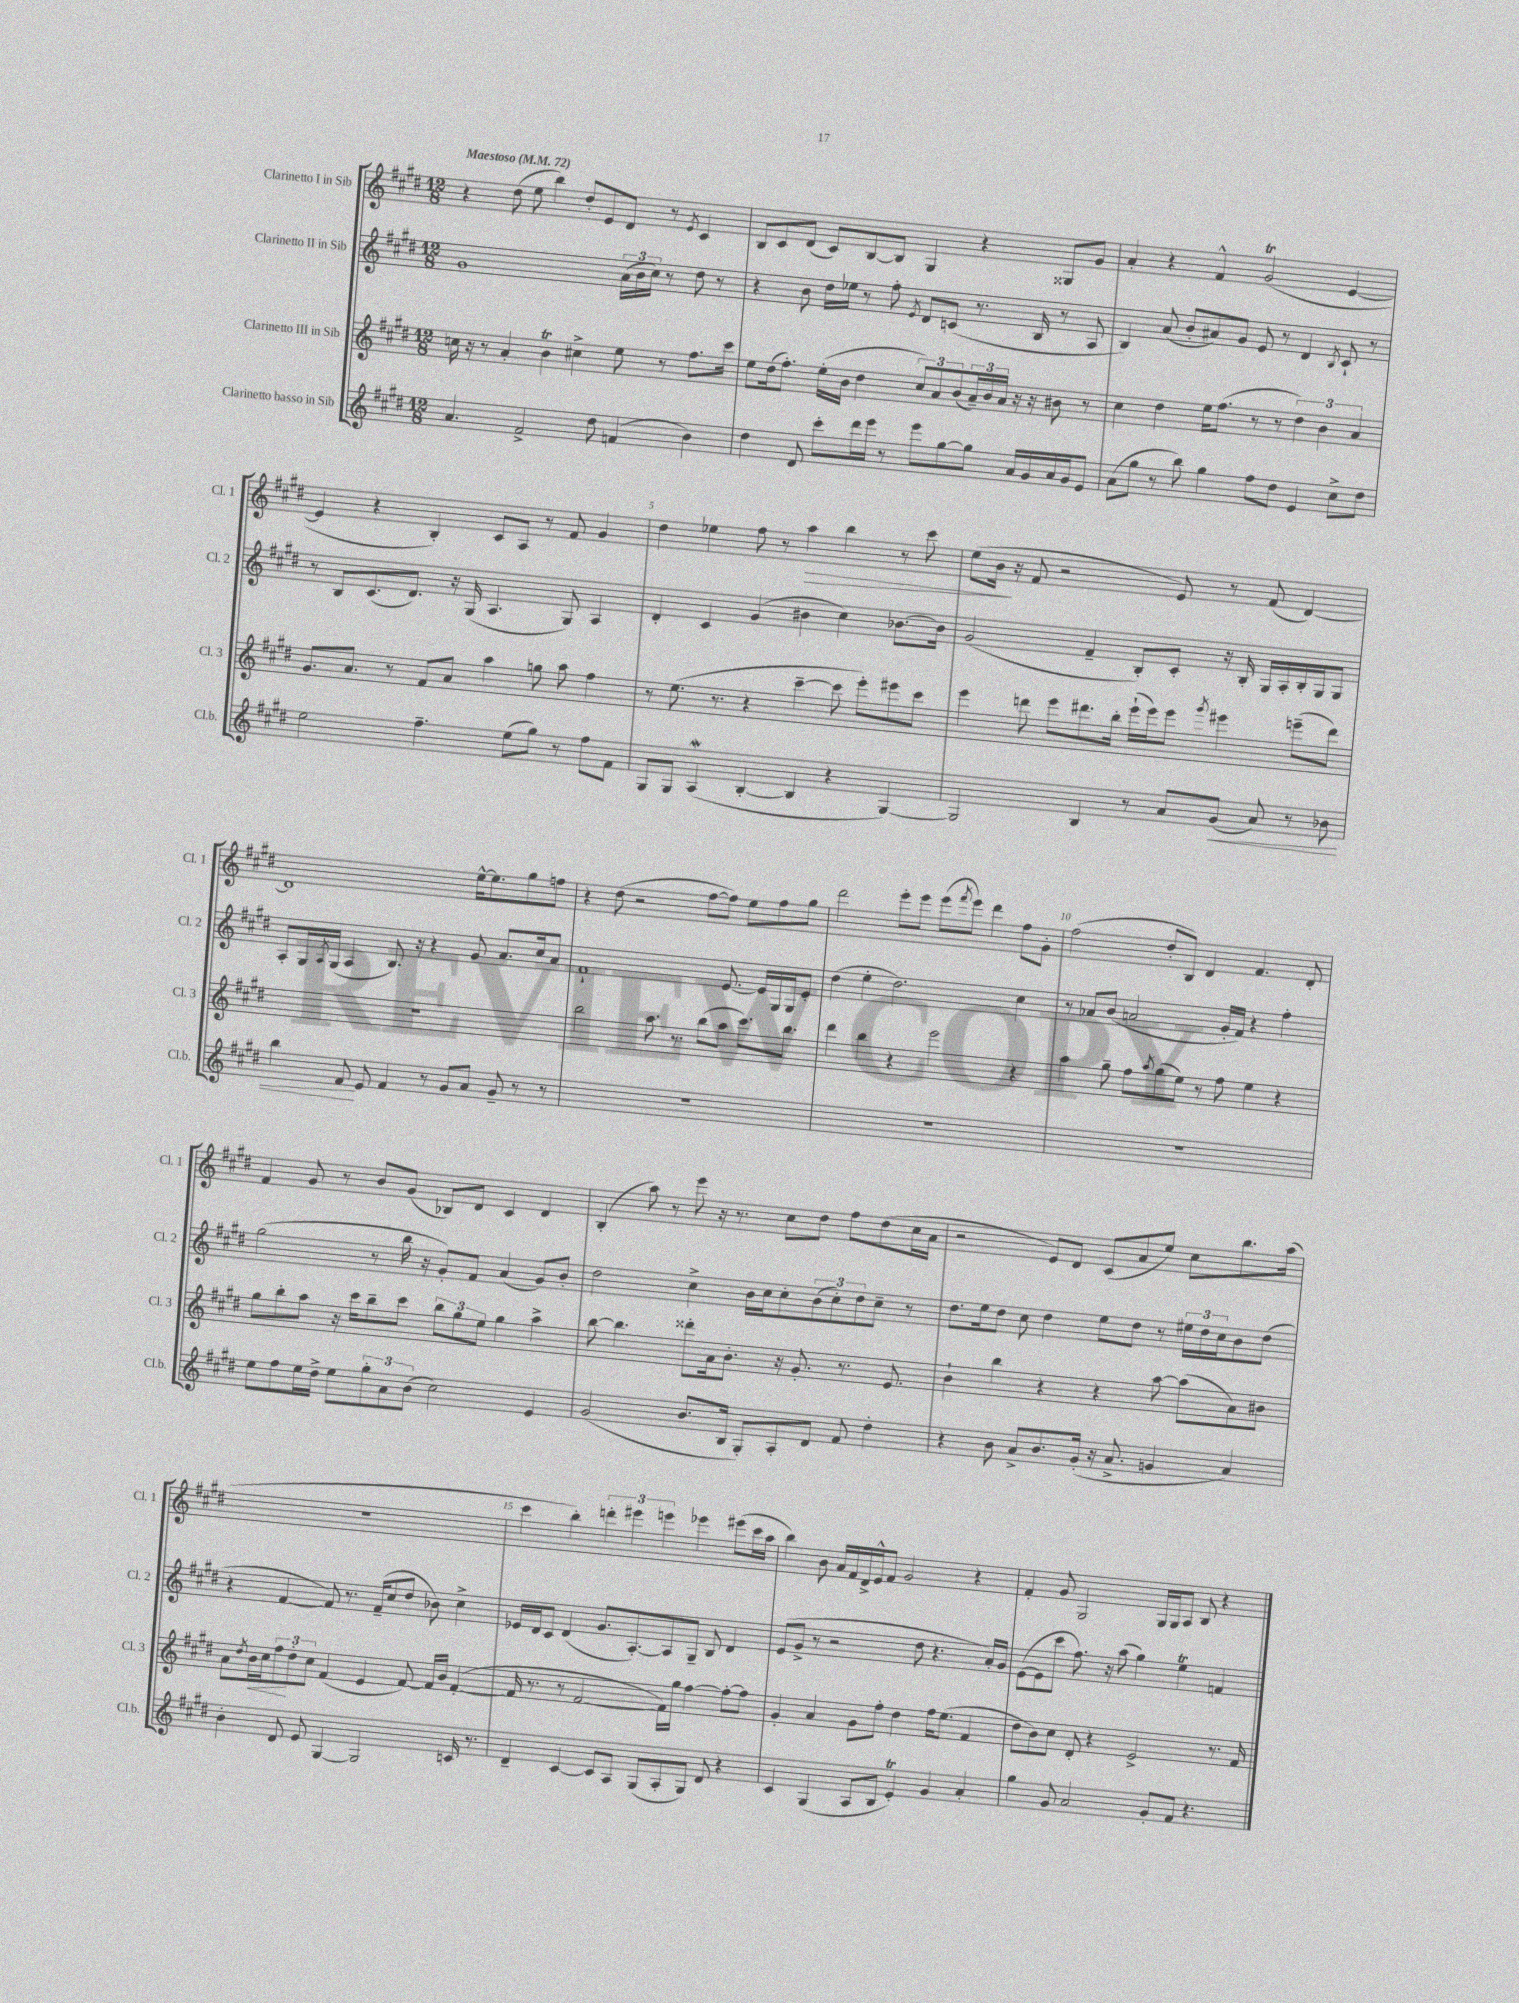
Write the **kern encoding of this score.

**kern	**kern	**kern	**kern
*staff4	*staff3	*staff2	*staff1
*clefG2	*clefG2	*clefG2	*clefG2
*k[f#c#g#d#]	*k[f#c#g#d#]	*k[f#c#g#d#]	*k[f#c#g#d#]
*M12/8	*M12/8	*M12/8	*M12/8
*MM72	*MM72	*MM72	*MM72
4.a	16cc	1g#	4r
.	16r	.	.
.	8r	.	.
.	4a'	.	(8dd#
2f#^	.	.	8ee
.	4b	.	4bb)
.	4cc#^	.	8dd#'
8dd#	.	.	8e
(4f	8ee	(24a	8d#
.	.	24b	.
.	.	24cc#)	.
.	8r	8r	8r
.	.	.	8qe
4b)	8.ff#	8dd#	4c#
.	.	8r	.
.	16ccc#	.	.
=	=	=	=
4dd#	8ee	4r	8B
.	(16dd#	.	8c#
.	8.ff#')	.	.
8d#	.	8b	(8d#
8ccc#'	(16ee'	16dd#	8c#)
.	16b	16ee-	.
16ddd#	4dd#	8r	[8B
16eee	.	.	.
8r	.	8ff#'	8B]
.	.	8qe	.
8eee	12cc#)	8d#	4G#
.	12a	.	.
[8gg#	.	(8c	.
.	(12b	.	.
8gg#]	24a~)	8.r	4r
.	24b	.	.
.	24a	.	.
16a	16r	.	.
16g#	16r	16B	.
16a	8b#	8r	8G##
16g#	.	.	.
8e	8r	8A	8g#
=	=	=	=
(8a	4cc#	4B)	4a'
8gg#	.	.	.
8r	4dd#	(8a	4r
8bb)	.	8b'	.
4gg#	16ee	8a#)	4f#^^
.	(8.ff#	.	.
.	.	8g#	.
8ff#	8r	8e	(2g#
8dd#	8r	8r	.
4e	6dd#)	4d#	.
.	6b	.	.
.	.	8qB	.
8cc#^	.	8c#`	[4e
.	6a	.	.
8dd#	.	8r	.
=	=	=	=
2ee	8.g#	8r	4e]
.	.	8B	.
.	8.a	.	.
.	.	(8.c#	4r
.	8r	.	.
.	.	8.d#)	.
4.ff#~	8f#	.	4B')
.	8a	16r	.
.	.	(16G#	.
.	4aa	4.A	8c#
(8ee	.	.	8A
8gg#)	8gg	.	8r
8r	8aa	8G#)	8f#
8ff#	4ff#	4A	4g#
8f#	.	.	.
=	=	=	=
8G#	8r	4d#'	4dd#
8G#	(8.ee	.	.
(4A	.	4c#	4ee-
.	8.r	.	.
[4B'	4r	(4g#	8ff#
.	.	.	8r
4B]	[4ccc#~	4b#	4aa
4r	8ccc#]	4cc#)	4bb
.	8eee')	.	.
[4G#)	8eee#	[8.b-	8r
.	8ccc#	.	8ccc#
.	.	16b-]	.
=	=	=	=
2G#]	4eee	(2g#	(8ee
.	.	.	16b
.	.	.	16r
.	8ddd	.	8f#
.	8eee	.	2r
4B	8.ddd#	4f#~	.
.	16bb'	.	.
8r	(16eee`	8B')	.
.	16eee)	.	.
8a	8eee	8c#'	8e)
.	8qggg#	.	.
(8g#	4eee#	16r	8r
.	.	16B'	.
8a)	.	16G#	(8f#
.	.	16A'	.
8r	(8eee~	16B'	[4d#)
.	.	16G#	.
8b-	8ddd#)	8G#	.
=	=	=	=
4bb	1.r	8A'	1d#]
.	.	16G#	.
.	.	8qA	.
.	.	(16G#	.
8f#	.	4A	.
8e	.	.	.
4f#	.	8.B)	.
.	.	16r	.
8r	.	4r	.
8g#	.	.	.
8a	.	8g#	[16ee^^
.	.	.	8.ee]
8g#~	.	8.a	.
8r	.	.	8gg#
.	.	16cc#	.
8r	.	8a	8ff
=	=	=	=
1.r	2bb	1f#`	4r
.	.	.	(8dd#
.	.	.	2r
.	8.aa	.	.
.	8.r	.	.
.	(8bb	.	[8ff#
.	8aa	[8.e	8ff#])
.	8.ccc#)	.	8ee
.	.	16e]	.
.	.	16G#	8ff#
.	8.bb	16G#	.
.	.	8e'	8gg#
=	=	=	=
1.r	4ddd#	(4dd#	2ddd#
.	4bb	4ee'	.
.	4r	2.dd#)	8eee'
.	.	.	8eee
.	2eee	.	(8eee
.	.	.	8qfff#
.	.	.	8eee)
.	.	.	4ddd#
.	4r	4cc#	8ff#
.	.	.	8g#'
=	=	=	=
1.r	4aa	8r	(2ff#
.	.	8a-	.
.	8gg#~	(8b	.
.	8ff#	2a	.
.	8qaa	.	.
.	(8gg#	.	8dd#'
.	8ee)	.	8B)
.	8r	.	4d#
.	8ff#	16g#'	.
.	.	16f#)	.
.	4ee	4r	4.f#
.	4r	4ff#'	.
.	.	.	8d#'
=	=	=	=
8ee	8gg#	(2gg#	4f#
8ff#	8bb'	.	.
16ee	8aa	.	8g#
16dd#^	.	.	.
8ee	16r	.	8r
.	16ccc#	.	.
12gg#'	8bb~	8r	8b
12a	.	.	.
.	8ccc#	16bb	(8g#
(12b	.	.	.
.	.	16r	.
2cc#)	12bb	8g#')	8B-)
.	12gg#	.	.
.	.	8f#	8d#
.	12ee	.	.
.	4gg#	(4a	4c#
4e	4aa^	8g#)	4d#
.	.	8b'	.
=	=	=	=
(2g#	[8bb	2dd#	(4B'
.	4.bb]	.	.
.	.	.	8aa)
.	.	.	8r
8.b	8ddd##'	4cc#^	8eee
.	16a	.	16r
16B	8.b'	.	8.r
8G#')	.	16b	.
.	.	16cc#	.
8A'	16r	8cc#'	8cc#
.	8.g#'	.	.
8d#	.	(12b	8dd#
.	.	12cc#')	.
8f#	8.r	.	8ff#
.	.	12dd#	.
4dd#'	.	8cc#~	(8dd#
.	8.e	.	.
.	.	8r	16cc#
.	.	.	16a
=	=	=	=
4r	4b`	8.dd#	2r
.	.	16ee	.
8b	4bb	8dd#	.
8a^	.	8cc#	.
8.b	4r	4dd#	8e)
.	.	.	8d#
(16g#'	.	.	.
16r	4r	8ee	(8c#
8.a^	.	.	.
.	.	8dd#	8a
4g	[8aa	8r	8ee)
.	(8aa]	24ee#	8cc#
.	.	24dd#	.
.	.	24cc#	.
4a)	8a)	8b	8.bb
.	8b#	(8dd#	.
.	.	.	(16aa
=	=	=	=
4b'	8a	4r	1.r
.	8qdd#	.	.
.	16b	.	.
.	16cc#	.	.
8d#	12ff#	[4f#	.
.	12dd#'	.	.
8e	.	.	.
.	12cc#	.	.
[4G#	(4f#	8f#])	.
.	.	8.r	.
2G#]	4e	.	.
.	.	(16f#~	.
.	.	8cc#	.
.	[8f#)	8dd#	.
.	16f#]	8b-)	.
.	16b	.	.
16c	([4f#'	4cc#^	.
8.r	.	.	.
=	=	=	=
4d#~	16f#]	16e-	4ccc#
.	8.r	16d#	.
.	.	8c#	.
[4c#	8r	(4d#	4bb')
.	[2f#	.	.
8c#]	.	8.g#	6ddd'
8A	.	.	.
.	.	.	6eee#
.	.	[8.A')	.
(8G#	.	.	.
.	.	.	6eee
8A'	16f#])	8A]	.
.	16gg#	.	.
8G#)	[4ff#	8G#~	4eee-
8d#	.	8B	.
4r	8ff#'_	4d#	(8eee#
.	8ff#]	.	16ccc#
.	.	.	16aa
=	=	=	=
4c#	4g#'	(8e	4bb)
.	.	8g#^	.
(4G#	4a	8r	8b
.	.	2r	16a
.	.	.	16f#
8A	8g#	.	16d#^
.	.	.	16e^^
8B	8ff#'	.	8f#
4e')	4dd#	.	2g#
.	.	8dd#	.
4g#	16ff#	4.r	.
.	(8.ee	.	.
4a'	4f#	.	4r
.	.	16a')	.
.	.	16g#	.
=	=	=	=
4gg#	8dd#	([8e	4f#'
.	8b)	8e]	.
8g#	8cc#	8ccc#	8g#
2a	8d#'	8.ff#)	2G#
.	4r	.	.
.	.	16r	.
.	.	(8aa	.
.	2e^	4gg#)	.
8g#'	.	.	16G#
.	.	.	16G#
8f#	.	4ee	8A
4.r	.	.	8B
.	8.r	4f	4r
.	16f#	.	.
==	==	==	==
*-	*-	*-	*-
